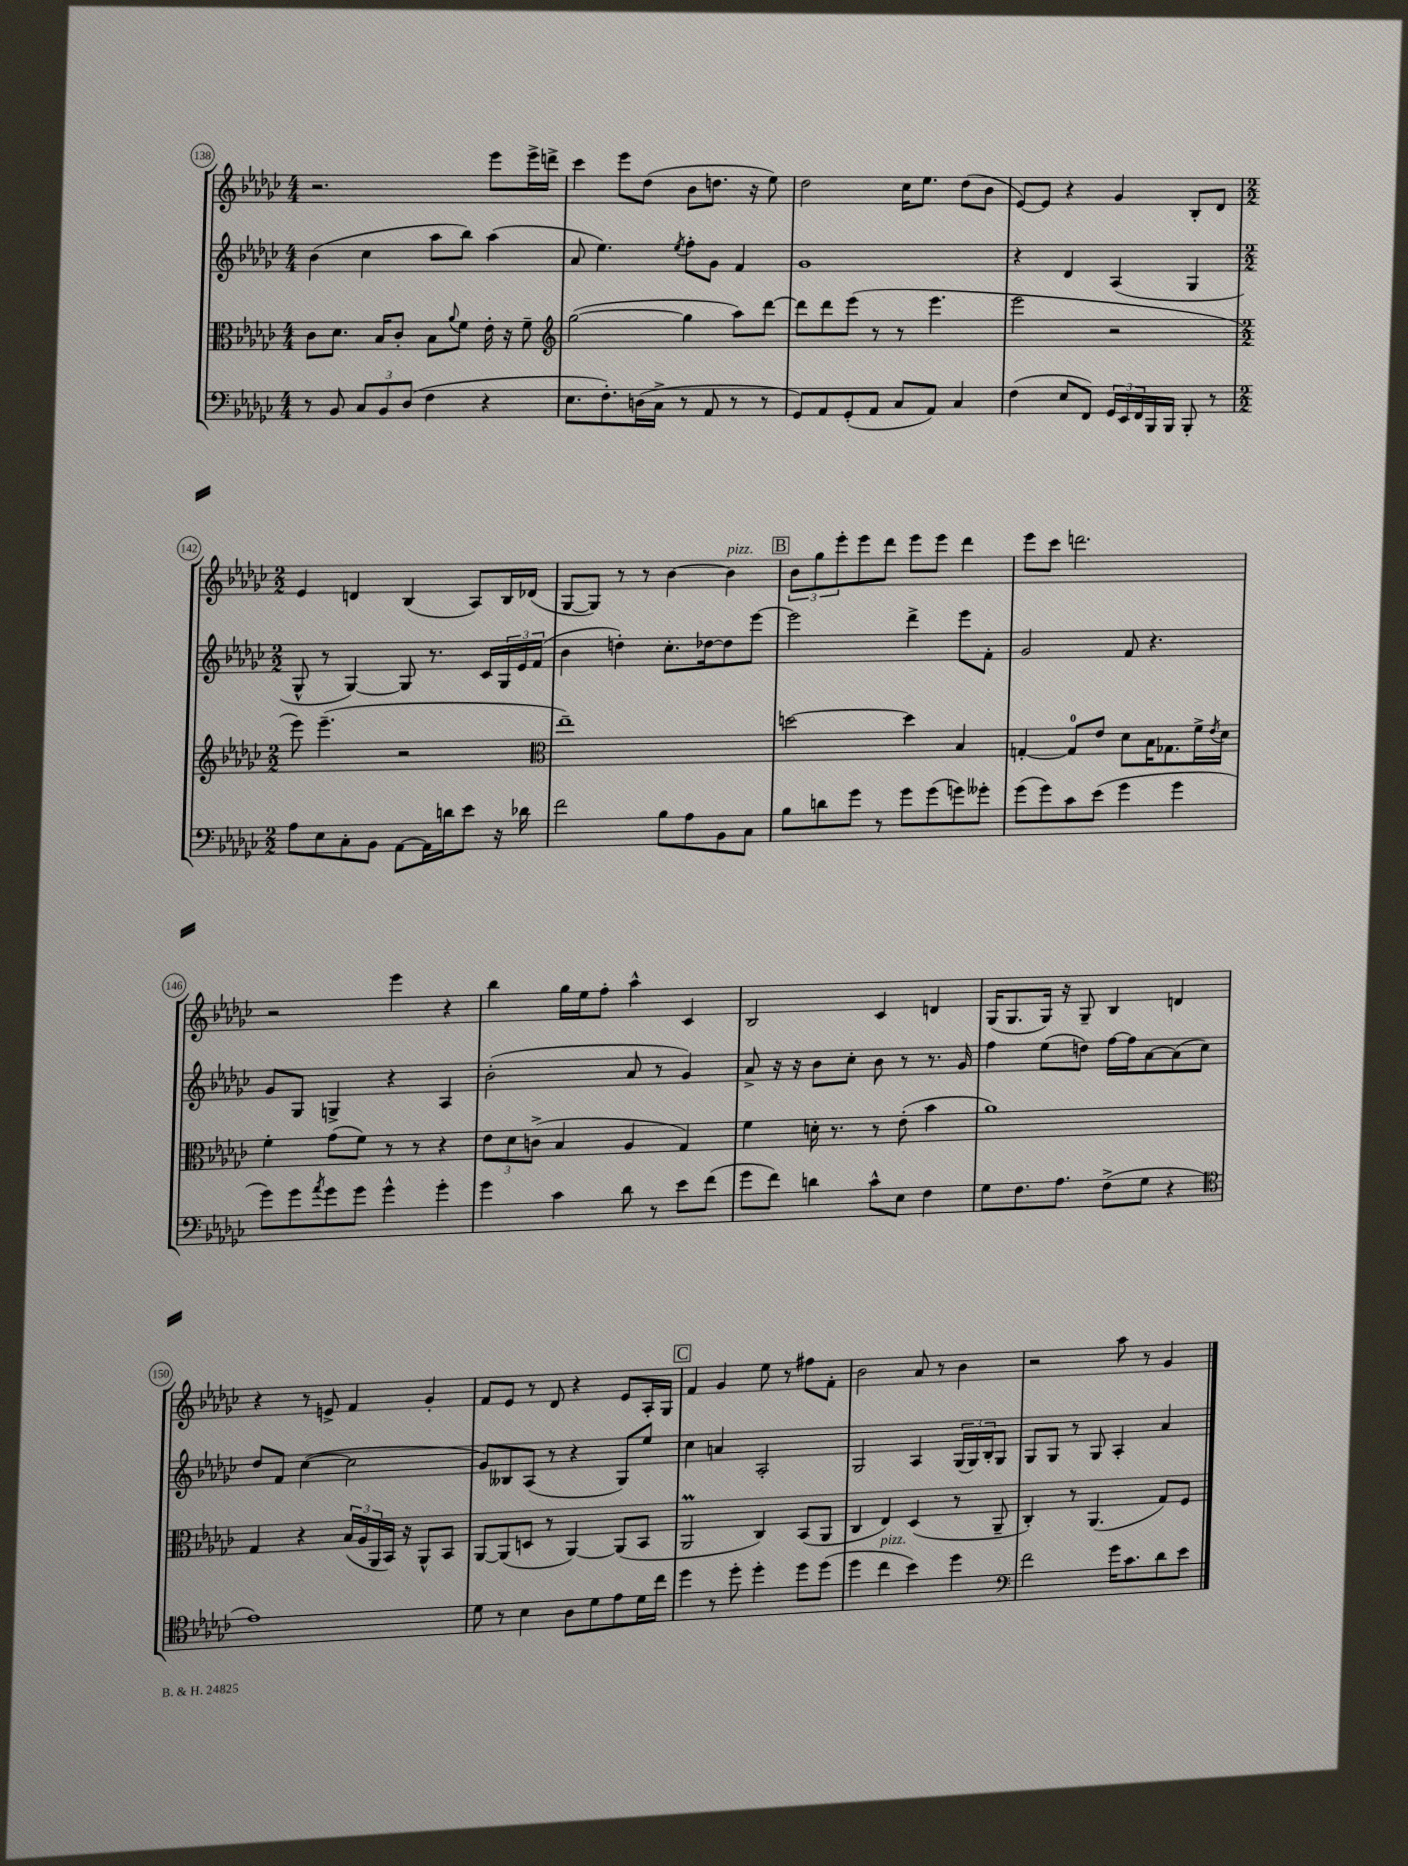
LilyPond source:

<<
\new StaffGroup <<
\new Staff = "s0" {
    \clef treble \key ges \major \numericTimeSignature \time 4/4
    r2. ees'''8 ees'''16-> d'''16-> |
    ces'''4 ees'''8 des''8( bes'8 d''8. r16 ees''8) |
    des''2 ces''16 ees''8. des''8( bes'8 |
    ees'8~) ees'8 r4 ges'4 bes8-. des'8 |
    \numericTimeSignature \time 2/2 ees'4 d'4 bes4( aes8) bes16 des'16( |
    ges8~ ges8) r8 r8 bes'4~ bes'4^\markup { \italic "pizz." } |
    \mark \markup { \box "B" } \tuplet 3/2 { bes'8 ges''8 ees'''8-. } ees'''8 des'''8 ees'''8 ees'''8 des'''4 |
    ees'''8 ces'''8 d'''2. |
    r2 ees'''4 r4 |
    bes''4 ges''16 ees''16 f''8-. aes''4-^ ces'4 |
    bes2 ces'4 d'4 |
    ges16( ges8. ges16) r16 ges8-- bes4 d'4 |
    r4 r8 e'8-> f'4 ges'4-. |
    f'8 ees'8 r8 des'8 r4 ees'8 aes16-. ges16 |
    \mark \markup { \box "C" } f'4 ges'4 ees''8 r8 fis''8 f'8-. |
    bes'2 aes'8 r8 bes'4 |
    r2 aes''8 r8 ges'4 \bar "|." |
}
\new Staff = "s1" {
    \clef treble \key ges \major \numericTimeSignature \time 4/4
    bes'4( ces''4 aes''8 bes''8) aes''4( |
    aes'8 ees''4.) \acciaccatura { ees''8 } f''8-. ges'8 f'4 |
    ges'1 |
    r4 des'4 aes4( ges4 |
    \numericTimeSignature \time 2/2 ges8-^ r8 ges4~) ges8 r8. ces'16 \tuplet 3/2 { ges16 ees'16 f'16( } |
    bes'4 d''4-.) ces''8.-. des''16~ des''8 ees'''8~ |
    \mark \markup { \box "B" } ees'''2 des'''4-> ees'''8 f'8-. |
    ges'2 f'8 r4. |
    ges'8 ges8 g4-> r4 aes4 |
    bes'2-.( aes'8 r8 ges'4) |
    aes'8-> r16 r16 bes'8 ces''8-. bes'8 r8 r8. ges'16 |
    f''4 ees''8( d''8) f''16~ f''16 aes'8~ aes'8( ces''8) |
    des''8 f'8 ces''4~( ces''2 |
    ges'8) beses8 aes8( r8 r4 ges8) ees''8 |
    \mark \markup { \box "C" } ces''4 a'4 aes2-. |
    ges2 aes4 \tuplet 3/2 { ges16( ges16) bes16-. } ges8 |
    ges8 ges8 r8 ges8 aes4-. aes'4 \bar "|." |
}
\new Staff = "s2" {
    \clef alto \key ges \major \numericTimeSignature \time 4/4
    ces'8 des'8. bes16 ces'8-. bes8 \appoggiatura { aes'8 } f'8 ees'16-. r16 f'8-- |
    \clef treble ges''2~( ges''4 aes''8) des'''8~ |
    des'''8 des'''8 ees'''8( r8 r8 ees'''4. |
    ees'''2 r2 |
    \numericTimeSignature \time 2/2 ees'''8) ees'''4.--( r2 |
    \clef alto ees''1--) |
    \mark \markup { \box "B" } d''2~ d''4 bes4 |
    g4~-. g8-0 ees'8 des'8 bes16 ges8. f'16-> \acciaccatura { ees'8 } des'16 |
    f'4-. ges'8( f'8) r8 r8 r4 |
    \tuplet 3/2 { ees'8 des'8 c'8->( } bes4 aes4 ges4) |
    f'4 d'16-. r8. r8 ees'8-.( bes'4 |
    aes'1) |
    ges4 r4 \tuplet 3/2 { bes16( aes16 aes,16 } bes,16) r16 aes,8-^ bes,8 |
    aes,8~ aes,8( d8 r8 aes,4~) aes,8( bes,8 |
    \mark \markup { \box "C" } aes,2\prall ces4) bes,8( aes,8 |
    ces4 ees4) des4( r8 aes,8-- |
    ces4-.) r8 aes,4.( ges8) f8 \bar "|." |
}
\new Staff = "s3" {
    \clef bass \key ges \major \numericTimeSignature \time 4/4
    r8 bes,8 \tuplet 3/2 { ces8 bes,8 des8( } f4 r4 |
    ees8. f8.-.) d16( ces16-> r8 aes,8 r8 r8 |
    ges,8) aes,8 ges,8-.( aes,8 ces8 aes,8) ces4 |
    f4( ees8 f,8) \tuplet 3/2 { ges,16 ees,16 f,16 } bes,,16 bes,,16 bes,,8-. r8 |
    \numericTimeSignature \time 2/2 aes8 ees8 ces8-. bes,8 aes,8~ aes,16 d'16 ees'8 r16 des'16 |
    f'2 bes8 aes8 bes,8 ces8 |
    \mark \markup { \box "B" } bes8 d'8 ges'8 r8 ges'8 ges'8( g'8) geses'8-. |
    ges'8( ges'8) ces'8 ees'8( ges'4 ges'4 |
    ges'8) ges'8 \acciaccatura { aes'8 } ges'8 ges'8 ges'4-^ ges'4-. |
    ges'4 ces'4 des'8 r8 ees'8 f'8( |
    ges'8 f'8) d'4 ces'8-^ ees8 f4 |
    ges8 f8. aes8. f8->( ges8 r4 |
    \clef tenor ees'1) |
    des'8 r8 bes4 aes8 des'8 ees'8 des'16 ces''16 |
    \mark \markup { \box "C" } des''4 r8 des''8-. des''4-. des''8 des''8( |
    des''4 ces''4^\markup { \italic "pizz." } bes'4) des''4 |
    \clef bass f'2 ges'16 ces'8. des'8 ees'8 \bar "|." |
}
>>
>>
\layout { \context { \Score currentBarNumber = #138 \override BarNumber.stencil = #(make-stencil-circler 0.1 0.3 ly:text-interface::print) } }
